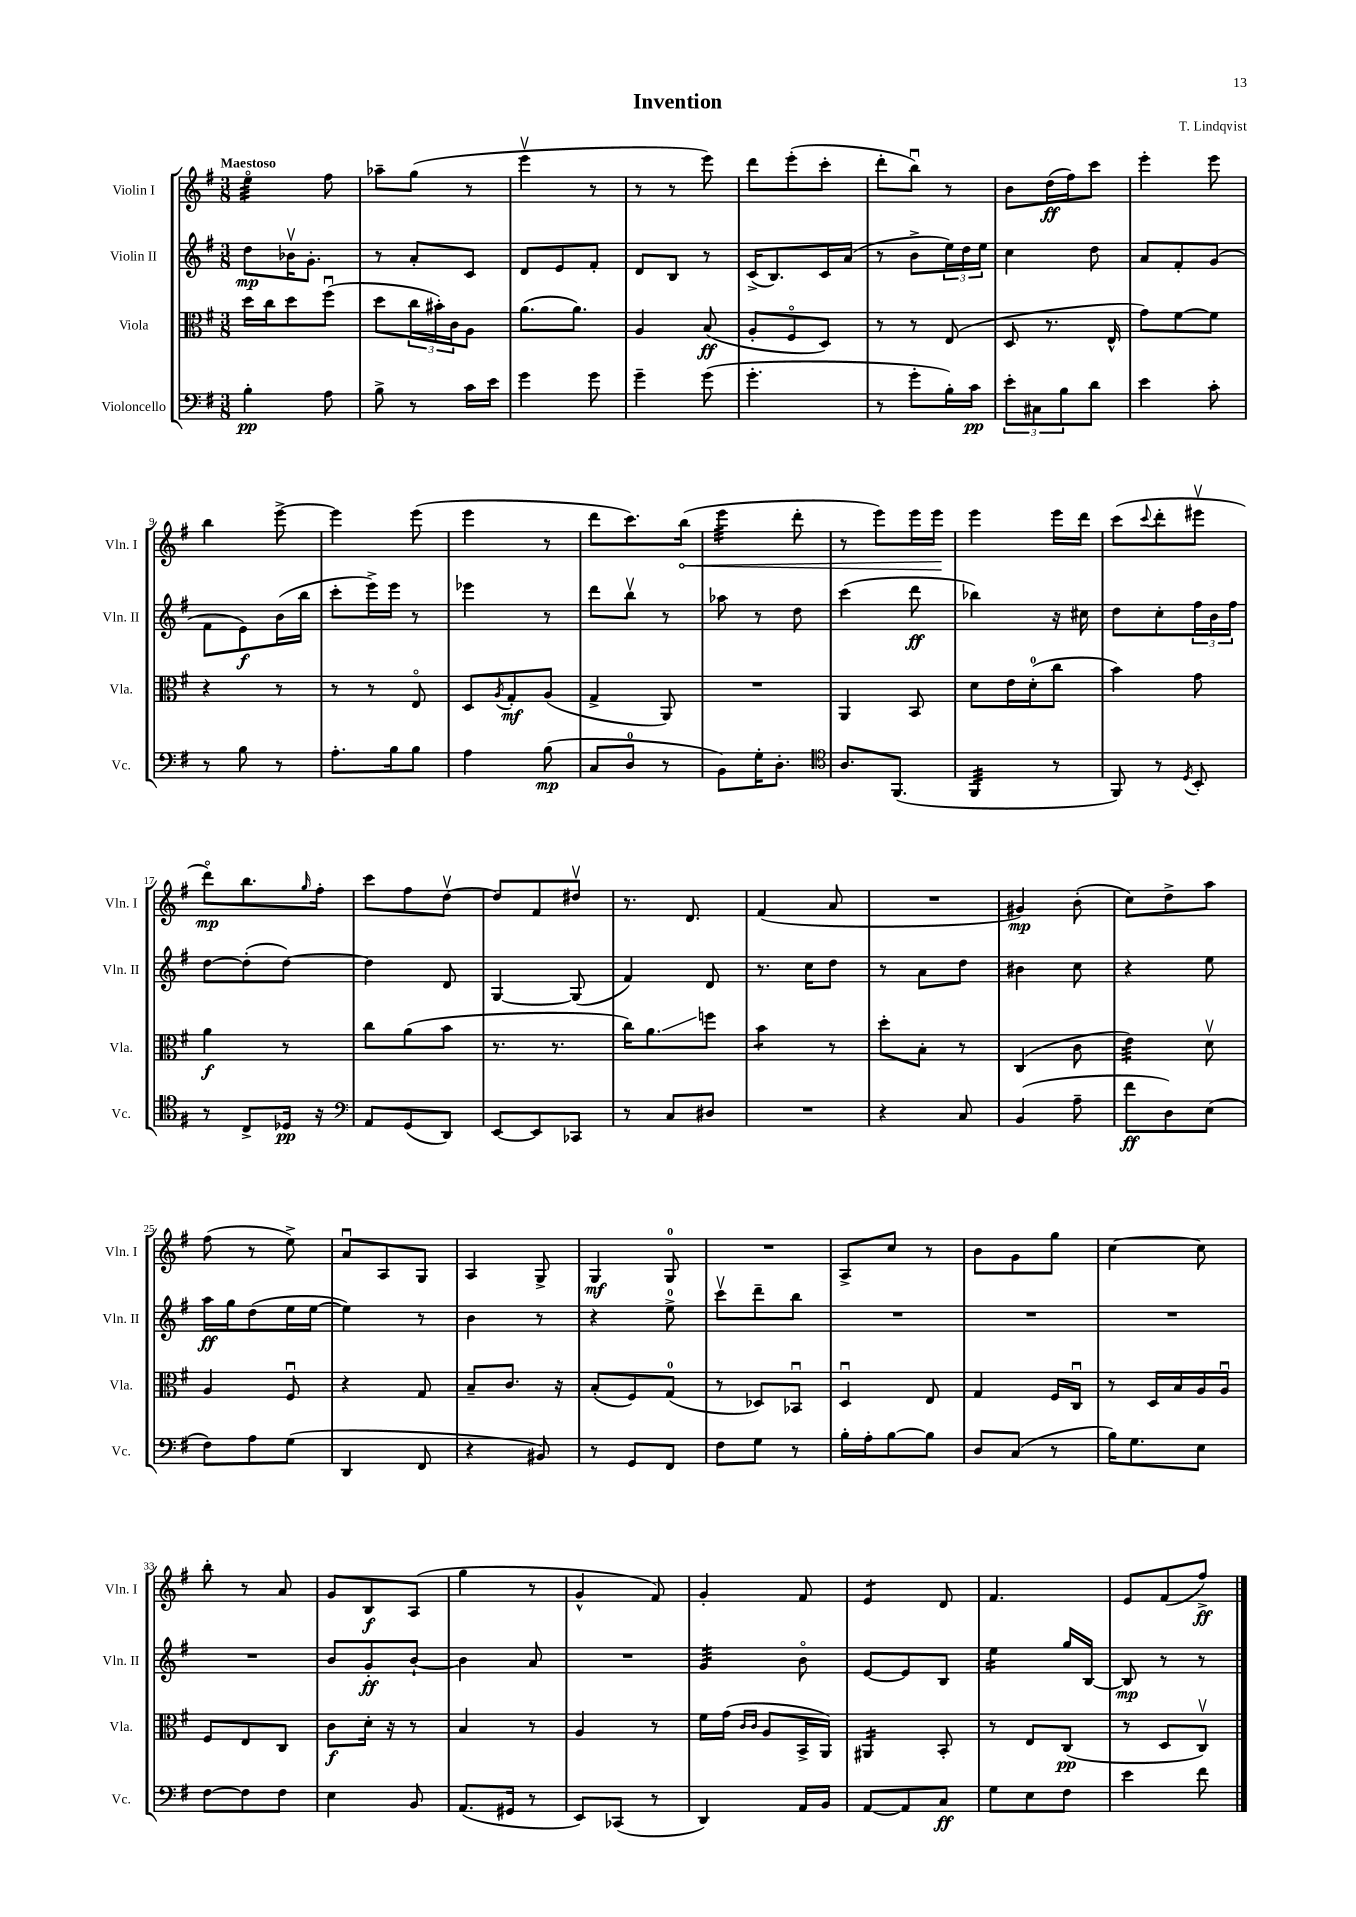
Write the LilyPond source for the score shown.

\header { title = "Invention" composer = "T. Lindqvist" }
<<
\new StaffGroup <<
\new Staff = "s0" \with { instrumentName = "Violin I" shortInstrumentName = "Vln. I" } {
    \clef treble \key g \major \numericTimeSignature \time 3/8 \tempo "Maestoso"
    e''4:32\flageolet fis''8 |
    aes''8-- g''8( r8 |
    e'''4\upbow r8 |
    r8 r8 e'''8) |
    d'''8 e'''8-.( c'''8-. |
    d'''8-. b''8\downbow) r8 |
    b'8 d''16\ff( fis''16) c'''8 |
    e'''4-. e'''8 |
    b''4 e'''8~-> |
    e'''4 e'''8( |
    e'''4 r8 |
    d'''8 c'''8.) \once \override Hairpin.circled-tip = ##t b''16\<( |
    e'''4:32 d'''8-. |
    r8 e'''8) e'''16 e'''16\! |
    e'''4 e'''16 d'''16 |
    c'''8( \appoggiatura { c'''8 } d'''8-. eis'''8\upbow |
    d'''8\flageolet\mp) b''8. \grace { g''16 } fis''16-. |
    c'''8 fis''8 d''8~\upbow |
    d''8 fis'8 dis''8\upbow |
    r8. d'8. |
    fis'4( a'8 |
    R4. |
    gis'4\mp) b'8-.( |
    c''8) d''8-> a''8 |
    fis''8( r8 e''8->) |
    a'8\downbow a8 g8 |
    a4 g8-> |
    g4\mf g8-0 |
    R4. |
    a8-> c''8 r8 |
    b'8 g'8 g''8 |
    c''4~ c''8 |
    b''8-. r8 a'8 |
    g'8 b8\f a8( |
    g''4 r8 |
    g'4-^ fis'8) |
    g'4-. fis'8 |
    e'4:8 d'8 |
    fis'4. |
    e'8 fis'8( fis''8->\ff) \bar "|." |
}
\new Staff = "s1" \with { instrumentName = "Violin II" shortInstrumentName = "Vln. II" } {
    \clef treble \key g \major \numericTimeSignature \time 3/8
    d''8\mp bes'16\upbow g'8.-. |
    r8 a'8-. c'8 |
    d'8 e'8 fis'8-. |
    d'8 b8 r8 |
    c'16->( b8.) c'16 a'16( |
    r8 b'8-> \tuplet 3/2 { e''16) d''16 e''16 } |
    c''4 d''8 |
    a'8 fis'8-. g'8( |
    fis'8 e'8\f) b'16( b''16 |
    c'''8-. e'''16->) e'''16 r8 |
    ees'''4 r8 |
    d'''8 b''8\upbow r8 |
    aes''8 r8 d''8 |
    c'''4( d'''8\ff |
    bes''4) r16 cis''16 |
    d''8 c''8-. \tuplet 3/2 { fis''16 b'16 fis''16 } |
    d''8~ d''8-.( d''8~) |
    d''4 d'8 |
    g4~ g8( |
    fis'4) d'8 |
    r8. c''16 d''8 |
    r8 a'8 d''8 |
    bis'4 c''8 |
    r4 e''8 |
    a''16\ff g''16 d''8( e''16 e''16~ |
    e''4) r8 |
    b'4 r8 |
    r4 e''8-0-> |
    c'''8\upbow d'''8-- b''8 |
    R4. |
    R4. |
    R4. |
    R4. |
    b'8 g'8-.\ff b'8~-! |
    b'4 a'8 |
    R4. |
    g'4:32 b'8\flageolet |
    e'8~ e'8 b8 |
    e''4:16 g''16 b16~ |
    b8\mp r8 r8 \bar "|." |
}
\new Staff = "s2" \with { instrumentName = "Viola" shortInstrumentName = "Vla." } {
    \clef alto \key g \major \numericTimeSignature \time 3/8
    d''16 c''16 d''8 fis''8\downbow( |
    d''8 \tuplet 3/2 { c''16 bis'16-.) c'16 } a8 |
    a'8.( a'8.) |
    a4 b8\ff( |
    a8-. fis8\flageolet d8) |
    r8 r8 e8( |
    d8 r8. e16-^ |
    g'8) fis'8~ fis'8 |
    r4 r8 |
    r8 r8 e8\flageolet |
    d8 \acciaccatura { a8 } g8-.\mf a8( |
    g4-> a,8) |
    R4. |
    a,4 b,8 |
    d'8 e'16 d'16-0-.( c''8 |
    b'4) g'8 |
    a'4\f r8 |
    c''8 a'8( b'8 |
    r8. r8. |
    c''16) a'8.\glissando f''8 |
    b'4:8 r8 |
    d''8-. b8-. r8 |
    c4( c'8 |
    e'4:32) d'8\upbow |
    a4 fis8\downbow |
    r4 g8 |
    b8-- c'8. r16 |
    b8-.( fis8) g8-0( |
    r8 des8) bes,8\downbow |
    d4\downbow e8 |
    g4 fis16 c16\downbow |
    r8 d16 b16 a16 a16\downbow |
    fis8 e8 c8 |
    c'8\f d'16-. r16 r8 |
    b4 r8 |
    a4 r8 |
    fis'16 g'16( \grace { c'16 c'16 } a8 b,16-> a,16) |
    ais,4:16 b,8-. |
    r8 e8 c8\pp( |
    r8 d8 c8\upbow) \bar "|." |
}
\new Staff = "s3" \with { instrumentName = "Violoncello" shortInstrumentName = "Vc." } {
    \clef bass \key g \major \numericTimeSignature \time 3/8
    b4-.\pp a8 |
    b8-> r8 c'16 e'16 |
    g'4 g'8 |
    g'4-- g'8( |
    g'4.-. |
    r8 g'8-. b16-.) c'16\pp |
    \tuplet 3/2 { e'8-. cis8 b8 } d'8 |
    e'4 c'8-. |
    r8 b8 r8 |
    a8.-. b16 b8 |
    a4 b8\mp( |
    c8 d8-0 r8 |
    b,8) g16-. d8.-. |
    \clef tenor a8. fis,8.( |
    fis,4:32 r8 |
    fis,8) r8 \acciaccatura { d8 } b,8-. |
    r8 c8-> des16\pp r16 |
    \clef bass a,8 g,8( d,8) |
    e,8~ e,8 ces,8 |
    r8 c8 dis8 |
    R4. |
    r4 c8 |
    b,4( a8-- |
    fis'8\ff d8) e8( |
    fis8) a8 g8( |
    d,4 fis,8 |
    r4 bis,8) |
    r8 g,8 fis,8 |
    fis8 g8 r8 |
    b16-. a16-. b8~ b8 |
    d8 c8( r8 |
    b16) g8. e8 |
    fis8~ fis8 fis8 |
    e4 b,8 |
    a,8.( gis,16 r8 |
    e,8) ces,8( r8 |
    d,4) a,16 b,16 |
    a,8~ a,8 c8\ff |
    g8 e8 fis8 |
    e'4 fis'8 \bar "|." |
}
>>
>>
